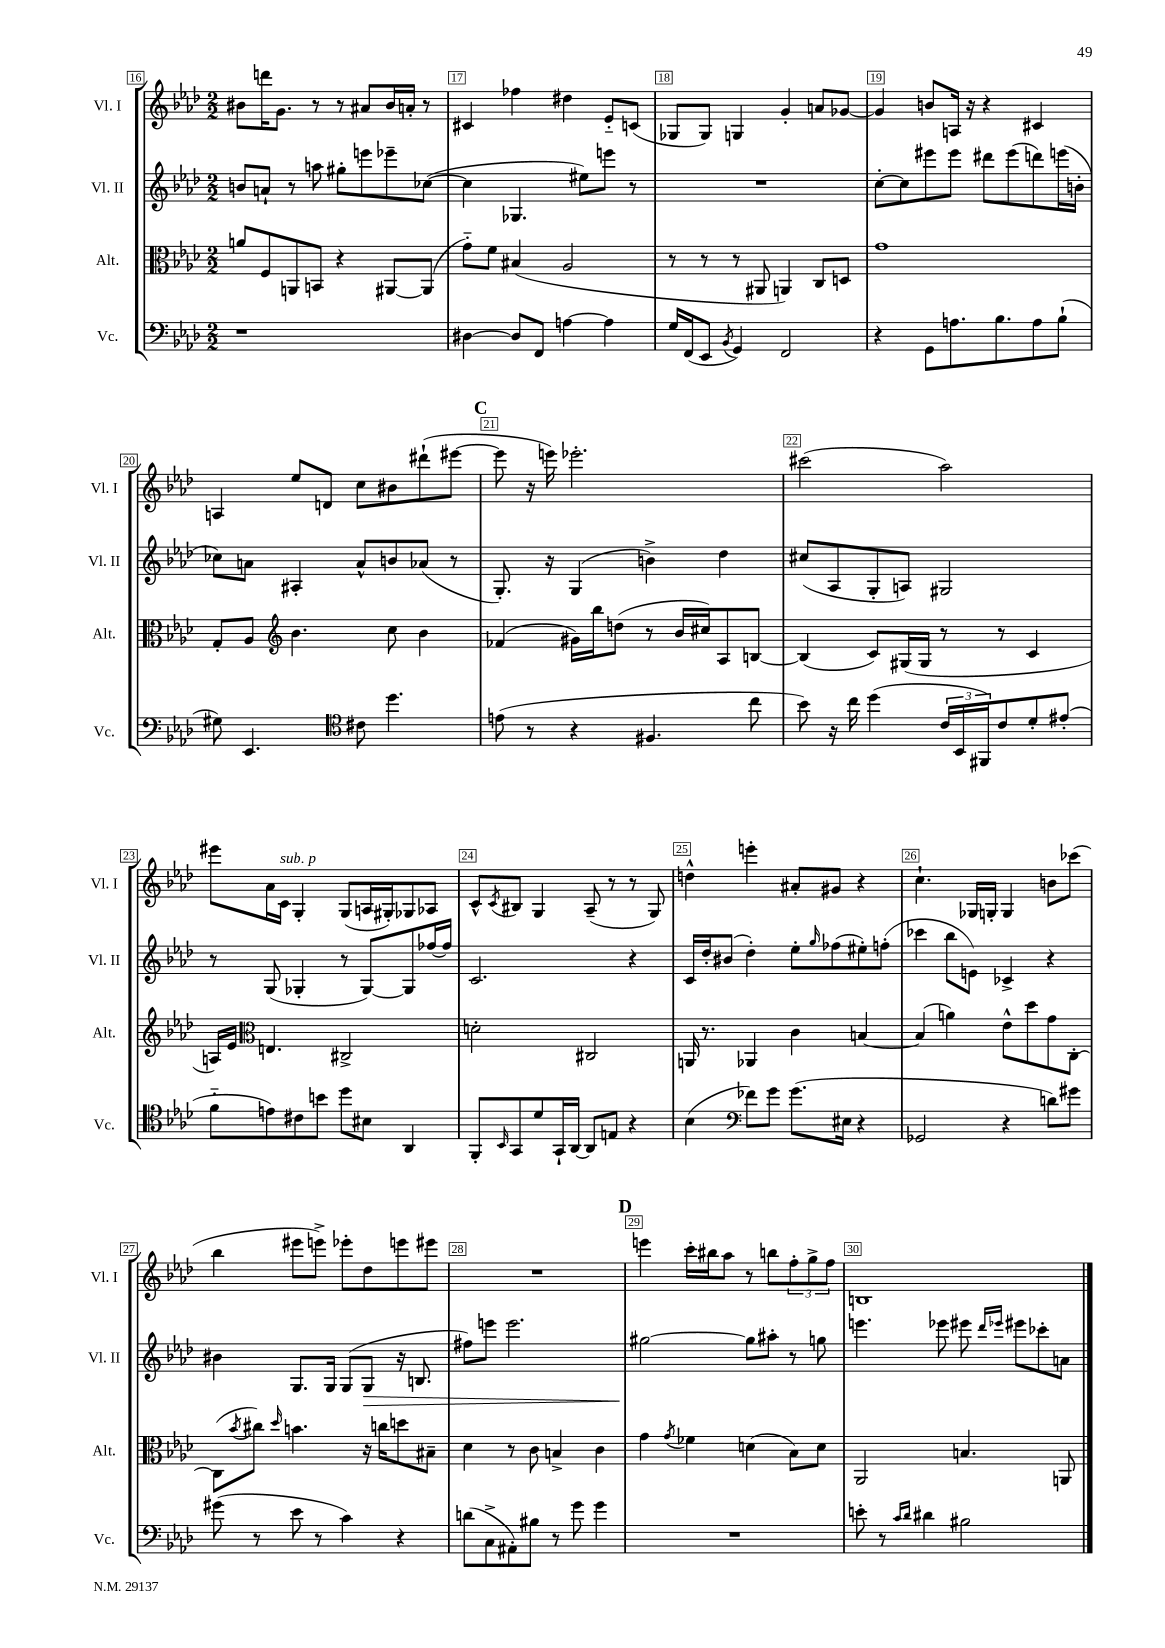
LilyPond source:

<<
\new StaffGroup <<
\new Staff = "s0" \with { instrumentName = "Vl. I" shortInstrumentName = "Vl. I" } {
    \clef treble \key aes \major \numericTimeSignature \time 2/2
    bis'8 d'''16 g'8. r8 r8 ais'8 bis'16 a'16-. r8 |
    cis'4 fes''4 dis''4 ees'8-_ c'8( |
    ges8 ges8) g4 g'4-. a'8 ges'8~ |
    ges'4 b'8 a16 r16 r4 cis'4 |
    a4 ees''8 d'8 c''8 bis'8 dis'''8-!( eis'''8~ |
    \mark \markup { \bold "C" } eis'''8 r16 e'''16) ees'''2.-. |
    cis'''2( aes''2) |
    eis'''8 aes'16 c'16^\markup { \italic "sub. p" } g4-. g8( a16 gis16-.) ges8 aes8 |
    c'8-^ \acciaccatura { c'8 } bis8 g4 aes8--( r8 r8 g8) |
    d''4-^ e'''4-. ais'8-. gis'8 r4 |
    c''4.-! ges16 g16-. g4 b'8 ces'''8( |
    bes''4 eis'''8 e'''8->) ees'''8-. des''8 e'''8 eis'''8 |
    R1 |
    \mark \markup { \bold "D" } e'''4 c'''16-. bis''16 aes''8 r8 b''8 \tuplet 3/2 { f''8-. g''8-> f''8 } |
    b1 \bar "|." |
}
\new Staff = "s1" \with { instrumentName = "Vl. II" shortInstrumentName = "Vl. II" } {
    \clef treble \key aes \major \numericTimeSignature \time 2/2
    b'8 a'8-! r8 a''8 gis''8-. e'''8 ees'''8-- ces''8~( |
    ces''4 ges4. eis''8) e'''8 r8 |
    R1 |
    c''8~-. c''8 eis'''8 eis'''8 dis'''8 eis'''8( d'''8) e'''16( b'16-. |
    ces''8) a'8 ais4-. a'8-^ b'8 aes'8( r8 |
    \mark \markup { \bold "C" } g8.-.) r16 g4( b'4->) des''4 |
    cis''8( aes8 g8-. a8) gis2 |
    r8 g8( ges4-. r8 ges8~) ges8 fes''16~ fes''16 |
    c'2. r4 |
    c'16 des''16-. bis'8( des''4-.) ees''8-. \grace { g''16 } fes''8( eis''8-.) f''8-.( |
    ces'''4 bes''8 e'8) ces'4-> r4 |
    bis'4 g8. g16 g8( g8\> r16 b8. |
    fis''8) e'''8 e'''2. |
    \mark \markup { \bold "D" } gis''2~\! gis''8 ais''8-. r8 g''8 |
    e'''4. ees'''8 eis'''8 \grace { des'''16 ees'''16 } eis'''8 ces'''8-. a'8 \bar "|." |
}
\new Staff = "s2" \with { instrumentName = "Alt." shortInstrumentName = "Alt." } {
    \clef alto \key aes \major \numericTimeSignature \time 2/2
    a'8 f8 a,8 b,8 r4 ais,8~ ais,8( |
    g'8-_) f'8 bis4( aes2 |
    r8 r8 r8 ais,8 a,4) c8 d8 |
    g'1 |
    g8-. aes8 \clef treble bes'4. c''8 bes'4 |
    \mark \markup { \bold "C" } fes'4( gis'16) bes''16 d''8( r8 bes'16 cis''16) aes8 b8~ |
    b4( c'8) gis16( gis16 r8 r8 c'4 |
    a16) ees'16 \clef alto e4. cis2-> |
    d'2-. cis2 |
    a,16 r8. aes,4 c'4 b4~ |
    b4( a'4) ees'8-^ des''8 g'8 c8~-. |
    c8( \acciaccatura { bes'8 } cis''8) \grace { des''16 } b'4. r16 c''16 d''8 bis8-- |
    des'4 r8 c'8 b4-> c'4 |
    \mark \markup { \bold "D" } g'4 \acciaccatura { g'8 } fes'4 d'4( bes8) d'8 |
    aes,2 b4. a,8 \bar "|." |
}
\new Staff = "s3" \with { instrumentName = "Vc." shortInstrumentName = "Vc." } {
    \clef bass \key aes \major \numericTimeSignature \time 2/2
    r1 |
    dis4~ dis8 f,8 a4~ a4 |
    g16 f,16( ees,8 \acciaccatura { bes,8 } g,4) f,2 |
    r4 g,8 a8. bes8. a8 bes8-!( |
    gis8) ees,4. \clef tenor cis'8 des''4. |
    \mark \markup { \bold "C" } e'8( r8 r4 fis4. c''8 |
    bes'8) r16 c''16 des''4( \tuplet 3/2 { c'16 bes,16 fis,16) } c'8 des'8-. eis'8-.( |
    f'8-_ e'8) cis'8 b'8 des''8 bis8 aes,4 |
    f,8-. \grace { bes,16 } g,8 des'8 g,16-! aes,16~ aes,8 e8 r4 |
    bes4( \clef bass fes'8) g'8 g'8.( eis16 r4 |
    ges,2 r4 d'8) gis'8 |
    gis'8( r8 ees'8 r8 c'4) r4 |
    d'8( c8-> ais,8-.) bis8 r8 g'8 g'4 |
    \mark \markup { \bold "D" } R1 |
    e'8-. r8 \grace { c'16 des'16 } dis'4 bis2 \bar "|." |
}
>>
>>
\layout { \context { \Score currentBarNumber = #16 \override BarNumber.break-visibility = ##(#f #t #t) barNumberVisibility = #all-bar-numbers-visible \override BarNumber.stencil = #(make-stencil-boxer 0.1 0.3 ly:text-interface::print) } }
